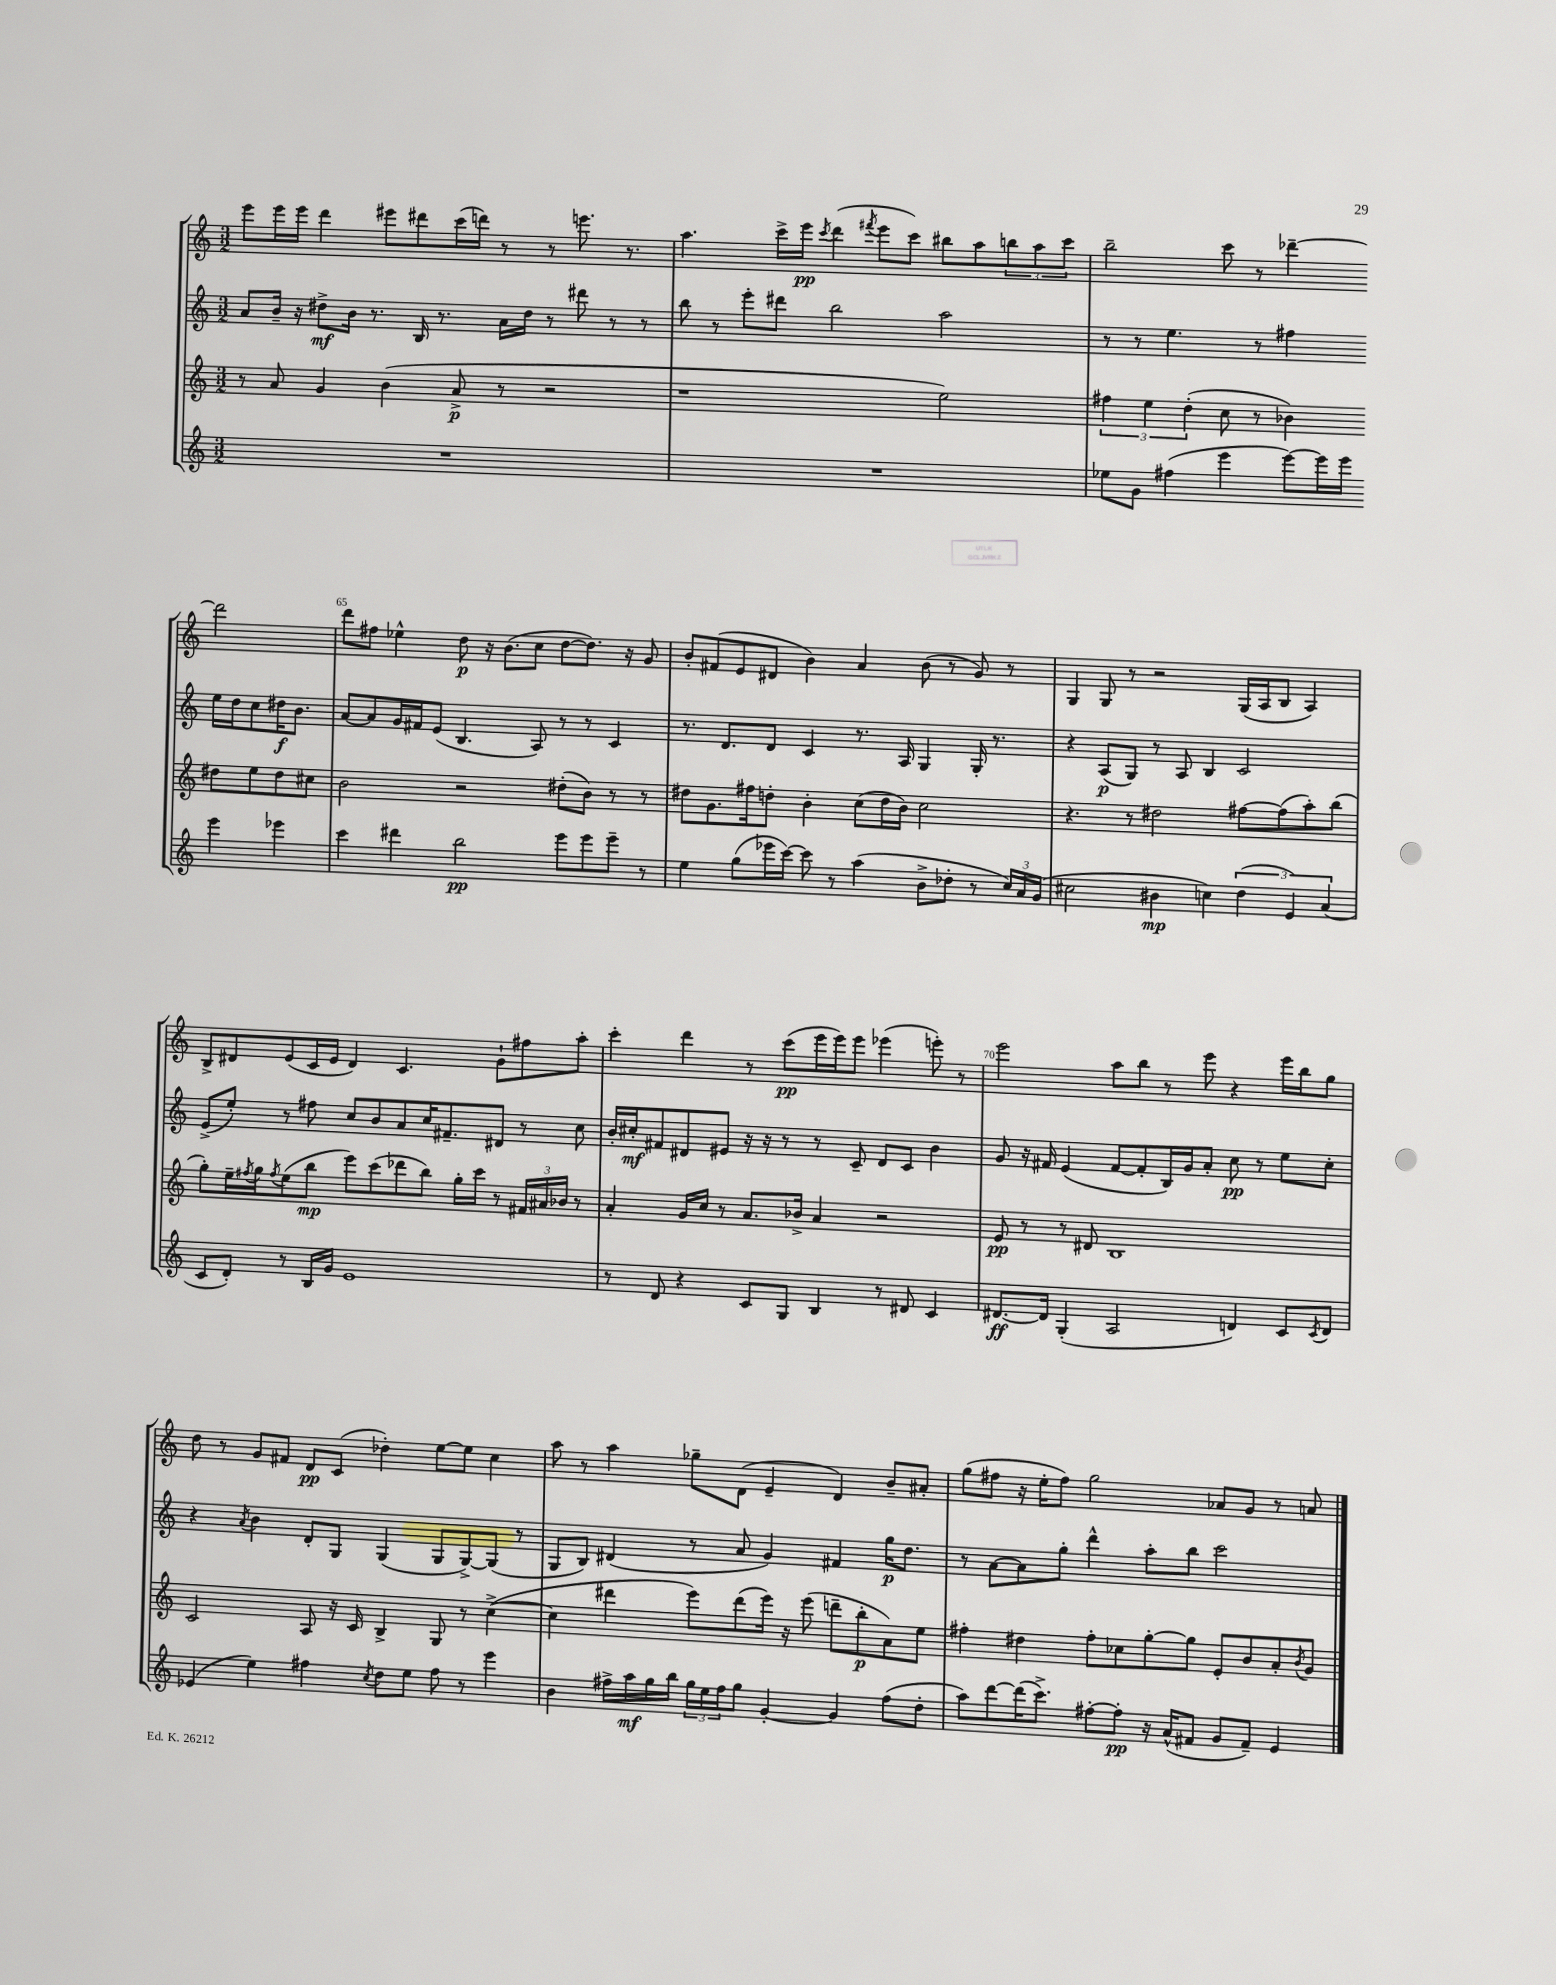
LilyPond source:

<<
\new StaffGroup <<
\new Staff = "s0" {
    \clef treble \key c \major \numericTimeSignature \time 3/2
    e'''8 e'''16 e'''16 d'''4 eis'''8 dis'''8 c'''16( d'''16) r8 r8 e'''8. r8. |
    a''4. c'''16-> e'''16\pp \acciaccatura { c'''8 } d'''4( \acciaccatura { fis'''8 } e'''8 c'''8) bis''8 a''8 \tuplet 3/2 { b''8 a''8 c'''8 } |
    b''2-- c'''8 r8 des'''4~-- des'''2 |
    d'''8 fis''8 ees''4-^ d''8\p r16 b'8.( c''8 d''8~ d''8.) r16 g'8 |
    b'8-. fis'8( e'8 dis'8 b'4) a'4 b'8( r8 g'8) r8 |
    g4 g8 r8 r2 g16( a16 b8 a4) |
    b8-> dis'8 e'8( c'16 e'16 dis'4) c'4. g'8-! fis''8 a''8-. |
    c'''4-. d'''4 r8 c'''8\pp( e'''16 e'''16) e'''8 ees'''4( e'''8-.) r8 |
    e'''2 a''8 b''8 r8 e'''8 r4 e'''16 b''16 g''8 |
    d''8 r8 g'8 fis'8 d'8\pp c'8( des''4-.) e''8~ e''8 c''4 |
    a''8 r8 a''4 ges''8-- d'8( e'4-- d'4) b'8-- ais'8-. |
    g''8( fis''8 r16 e''16-. fis''8) g''2 aes'8 g'8 r8 a'8 \bar "|." |
}
\new Staff = "s1" {
    \clef treble \key c \major \numericTimeSignature \time 3/2
    a'8 b'16-- r16 dis''8->\mf b'16 r8. b16 r8. a'16 dis''16 r8 dis'''8 r8 r8 |
    b''8 r8 e'''8-. dis'''8 b''2 a''2 |
    r8 r8 e''4. r8 fis''4 e''16 d''16 c''8 dis''16\f b'8. |
    a'8~ a'8 g'16 fis'16 e'8( b4. a8) r8 r8 c'4 |
    r8. d'8. d'8 c'4 r8. a16 g4 g16-. r8. |
    r4 a8\p( g8) r8 a8 b4 c'2 |
    e'8->( e''8-.) r8 fis''8 c''8 b'8 a'8 c''16 fis'8.-- dis'8 r8 c''8 |
    b'16-. cis''16-.\mf fis'8 dis'8 eis'8 r16 r16 r8 r8 c'8-- dis'8 c'8 b'4 |
    g'8 r16 fis'16 e'4( fis'8~ fis'8-. b16) g'16 a'8-. c''8\pp r8 e''8 c''8-. |
    r4 \acciaccatura { a'8 } b'4 d'8-. g8 g4( g8 g8~->) g8( r8 |
    g8 b8) dis'4( r8 a'8 g'4) fis'4 g''16\p d''8. |
    r8 a'8~ a'8 g''8-. d'''4-^ a''8-. b''8 c'''2 \bar "|." |
}
\new Staff = "s2" {
    \clef treble \key c \major \numericTimeSignature \time 3/2
    r8 a'8 g'4 b'4( a'8->\p r8 r2 |
    r1 e''2) |
    \tuplet 3/2 { fis''4 e''4 d''4-.( } c''8 r8 bes'4) dis''8 e''8 dis''8 cis''8 |
    b'2 r2 dis''8-.( b'8) r8 r8 |
    dis''8 g'8. fis''16 d''8-. b'4-. c''8( d''16 b'16) c''2 |
    r4. r8 dis''2 fis''8~ fis''8( a''8-.) b''8( |
    g''8-.) e''16-- \acciaccatura { fis''8 } g''16 \acciaccatura { fis''8 } e''8( b''8\mp e'''8) c'''8( des'''8 b''8) g''16-. c'''16 r8 \tuplet 3/2 { fis'16 ais'16 bes'16 } r8 |
    a'4-. g'16 c''16 r8 a'8. bes'16-> a'4 r2 |
    e'8\pp r8 r8 dis'8 b1 |
    c'2 a8 r16 c'16 b4-> g8 r8 c''4~->( |
    c''4 dis'''4 e'''8) dis'''8( e'''16) r16 e'''8( d'''8-- b''8-.\p a'8) e''8 |
    fis''4-. dis''4 fis''8-. ces''8 g''8~-. g''8 e'8-. b'8 a'8-. \acciaccatura { b'8 } g'8 \bar "|." |
}
\new Staff = "s3" {
    \clef treble \key c \major \numericTimeSignature \time 3/2
    R1. |
    R1. |
    ees''8 g'8 fis''4( e'''4 e'''8~) e'''16 e'''16 e'''4 ees'''4 |
    c'''4 dis'''4 b''2\pp e'''8 e'''8 e'''8-- r8 |
    e''4 g''8( ees'''16 c'''16~) c'''8 r8 a''4( b'8-> des''8-. r8 \tuplet 3/2 { c''16) a'16 g'16( } |
    cis''2 bis'4\mp c''4) \tuplet 3/2 { d''4( e'4) a'4( } |
    c'8 d'8-.) r8 b16 g'16 e'1 |
    r8 d'8 r4 c'8 g8 b4 r8 dis'8 c'4 |
    dis'8.~\ff dis'16 g4-.( a2 d'4) c'8 \acciaccatura { c'8 } d'8 |
    ees'4( e''4) fis''4 \acciaccatura { c''8 } d''8 e''8 fis''8 r8 e'''4 |
    b'4 fis''16-> a''16\mf g''16 b''16 \tuplet 3/2 { g''16 e''16 fis''16 } g''8 g'4~-. g'4 fis''8( d''8-. |
    a''8) d'''8~ d'''16( c'''8.->) fis''8~-. fis''8-.\pp r16 a'16-^( fis'8 g'8 fis'8--) e'4 \bar "|." |
}
>>
>>
\layout { \context { \Score currentBarNumber = #62 \override BarNumber.break-visibility = ##(#f #t #t) barNumberVisibility = #(every-nth-bar-number-visible 5) } }
